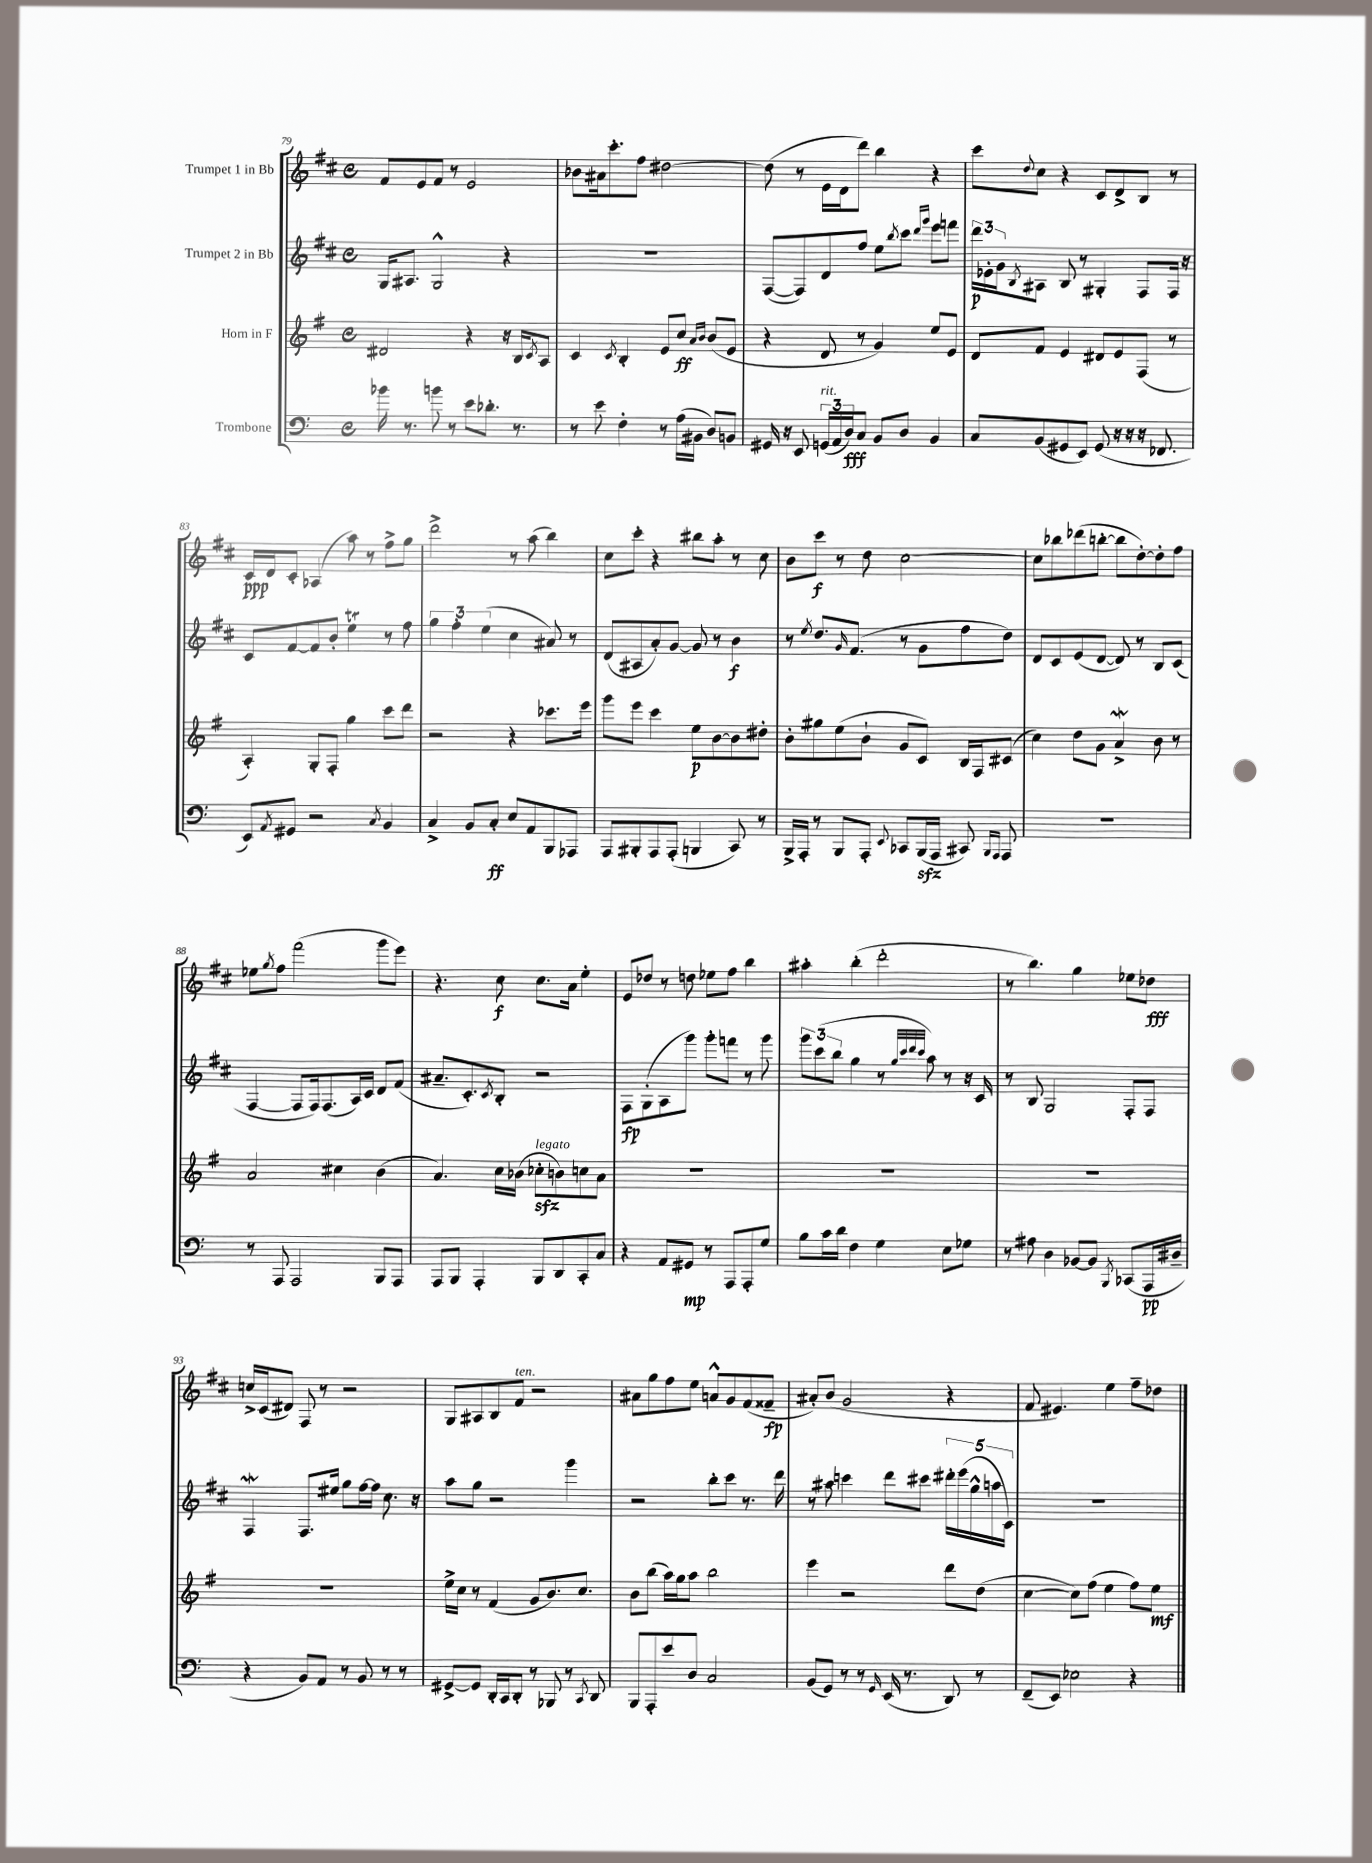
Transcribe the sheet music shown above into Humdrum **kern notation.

**kern	**kern	**kern	**kern
*staff4	*staff3	*staff2	*staff1
*clefF4	*clefG2	*clefG2	*clefG2
*k[]	*k[f#]	*k[f#c#]	*k[f#c#]
*M4/4	*M4/4	*M4/4	*M4/4
*met(c)	*met(c)	*met(c)	*met(c)
16b-	2d#	16G	8f#
8.r	.	8.A#	.
.	.	.	8e
8b	.	2G^^	8f#
8r	.	.	8r
8e	4r	.	2e
8.d-'	.	.	.
.	16r	4r	.
8.r	16B	.	.
.	8qc	.	.
.	8A	.	.
=	=	=	=
8r	4c	1r	8b-
8e	.	.	16a#
.	.	.	8.ccc#'
.	8qc	.	.
4F'	4B'	.	.
.	.	.	8ff#
8r	8e	.	[2dd#
(16A	8cc	.	.
16BB#	.	.	.
.	16qqa	.	.
.	16qqb	.	.
8D)	(8b	.	.
8BB	8e	.	.
=	=	=	=
16GG#	4r	([8F#	(8dd#]
16r	.	.	.
8EE	.	8F#])	8r
(24GG	8d	8d	16e
24AA	.	.	.
.	.	.	16d
24D)	.	.	.
8C	8r	8ff#	8ddd)
8BB	4g)	8ee	4bb
.	.	8qbb	.
8D	.	8ccc#	.
.	.	16qqddd	.
.	.	16qqggg	.
4BB	8ee	8eee	4r
.	8e	8fff	.
=	=	=	=
8C	8d	24ddd	8ccc#
.	.	24e-'	.
.	.	24g	.
.	.	8qB	8qqdd
(8BB	8f#	8A#	8cc#
8GG#	4e	8B	4r
8EE)	.	8r	.
(8GG#	8d#	4G#'	8c#
16r	8e	.	8d^
16r	.	.	.
16r	(8F#	8F#	8B
8.FF-	.	.	.
.	8r	16F#	8r
.	.	16r	.
=	=	=	=
8EE)	4A')	8c#	16c#
.	.	.	16d
8qAA	.	.	.
8GG#	.	[8f#	8c#'
2r	8G'	8f#]	(4A-
.	8F#'	8b'	.
.	4gg	4ee	8aa)
.	.	.	8r
8qC	.	.	.
4BB	8ccc	8r	8ff#^
.	8ddd	8ff#	8gg
=	=	=	=
4C^	2r	6gg	2ddd^
.	.	6ff#'	.
8BB	.	.	.
.	.	(6ee	.
8C'	.	.	.
8E	4r	4cc#	8r
8AA	.	.	(8aa
8BBB	8.ccc-	8a#)	4bb)
8AAA-	.	8r	.
.	16eee	.	.
=	=	=	=
8AAA	8ggg	(8d	8cc#
8BBB#'	8eee	8A#	8ccc#'
8AAA	4ccc	8a')	4r
(8AAA'	.	[8g	.
4BBB	8ee	8g]	8bb#
.	[8b	8r	8aa'
8CC)	8b]	4b	8r
8r	8dd#'	.	8cc#
=	=	=	=
16BBB^	8b'	8r	8b
16AAA'	.	.	.
.	.	8qee	.
8r	8gg#	8.dd	8ccc#
8BBB	(8ee	.	8r
.	.	16qqg	.
.	.	(8.f#	.
8AAA'	8b`	.	8dd
8qqEE	.	.	.
8CC-	8g	8r	[2cc#
(16BBB	8c)	8g	.
16AAA	.	.	.
8CC#)	16B	8ff#	.
.	16F#	.	.
16qqBBB	.	.	.
16qqAAA	.	.	.
8AAA	(8c#	8dd)	.
=	=	=	=
1r	4cc)	8d	8cc#]
.	.	8c#	8bb-
.	8dd	(8e	(8ddd-
.	8g	[8d	[8bb'
.	4a^	8d])	8bb]
.	.	8r	[8dd')
.	8b	8B	8dd']
.	8r	(8c#	8ff#
=	=	=	=
8r	2a	[4F#	8ee-
.	.	.	8qgg
8AAA	.	.	8ff#
2AAA	.	8F#]	(2fff#
.	.	16F#)	.
.	.	(8.F#	.
.	4cc#	.	.
.	.	16A)	.
.	.	16c#	.
8BBB	(4b	8d	8ggg
8AAA	.	(8f#	8eee)
=	=	=	=
8AAA	4.a)	8.a#~	4.r
8BBB	.	.	.
.	.	8.c#')	.
4AAA'	.	.	.
.	.	8qc#	.
.	16cc	8B'	8cc#
.	(16b-	.	.
8BBB	8cc-'	2r	8.cc#
8DD	8b)	.	.
.	.	.	16a
8CC'	8cc	.	4ee'
8C	8a	.	.
=	=	=	=
4r	1r	8F#	8e
.	.	(8G'	8dd-
8AA	.	8A	8r
8GG#	.	8ggg)	8dd
8r	.	8ggg'	8ee-
8AAA	.	8fff	8ff#
8AAA'	.	8r	4bb
8G	.	8ggg	.
=	=	=	=
8B	1r	12ggg	4aa#'
.	.	(12ccc#	.
16c	.	.	.
.	.	12bb	.
16d	.	.	.
4F	.	4gg	(4bb'
4G	.	8r	2ddd'
.	.	32qqgg	.
.	.	32qqccc#	.
.	.	32qqddd	.
.	.	32qqccc#	.
.	.	8aa)	.
8E	.	8r	.
8G-	.	16r	.
.	.	16c#	.
=	=	=	=
8r	1r	8r	8r
8A#	.	8B	4.bb)
4D	.	2G	.
[8BB-	.	.	4gg
8BB-]	.	.	.
8qBBB	.	.	.
(8CC-	.	8F#'	8ee-
16AAA	.	8F#	8dd-
16D#~	.	.	.
=	=	=	=
4r	1r	4F#	16cc^
.	.	.	(16c#
.	.	.	8d#)
8BB)	.	8.F#	8F#
8AA	.	.	8r
.	.	16ee#	.
8r	.	8gg	2r
8BB	.	[16ff#	.
.	.	16ff#]	.
8r	.	8.cc#	.
8r	.	.	.
.	.	16r	.
=	=	=	=
[8GG#^	16ee^	8aa	8G
.	16cc	.	.
8GG#]	8r	8gg	8A#
16DD'	(4f#	2r	8B
16CC	.	.	.
8DD'	.	.	8f#
8r	8g	.	2r
8BBB-	8.b)	.	.
8r	.	4ggg	.
.	8.cc	.	.
8qCC	.	.	.
8DD	.	.	.
=	=	=	=
8BBB	8b	2r	8a#
8AAA'	(8bb	.	8gg
8e	16aa)	.	8ff#
.	16gg	.	.
8D	8aa	.	8ee
2C	2bb	8bb'	8a^^
.	.	8ccc#	8g
.	.	8.r	(8f#
.	.	.	8f##~
.	.	16ddd	.
=	=	=	=
(8BB	4eee	8r	8a#')
8GG)	.	8aa#	(8b
8r	2r	4ccc	2g
8r	.	.	.
16qqGG	.	.	.
(16EE	.	8ddd	.
8.r	.	.	.
.	.	8ccc#	.
8DD)	8ddd	20ddd#'	4r
.	.	(20eee	.
.	.	20gg^^	.
8r	(8dd	.	.
.	.	20aa	.
.	.	20c#)	.
=	=	=	=
(8FF~	[4cc	1r	8f#
8EE)	.	.	4.e#)
2E-	8cc])	.	.
.	(8ff#	.	.
.	4ee	.	4ee
4r	8ff#)	.	8ff#~
.	8ee	.	8dd-
==	==	==	==
*-	*-	*-	*-
